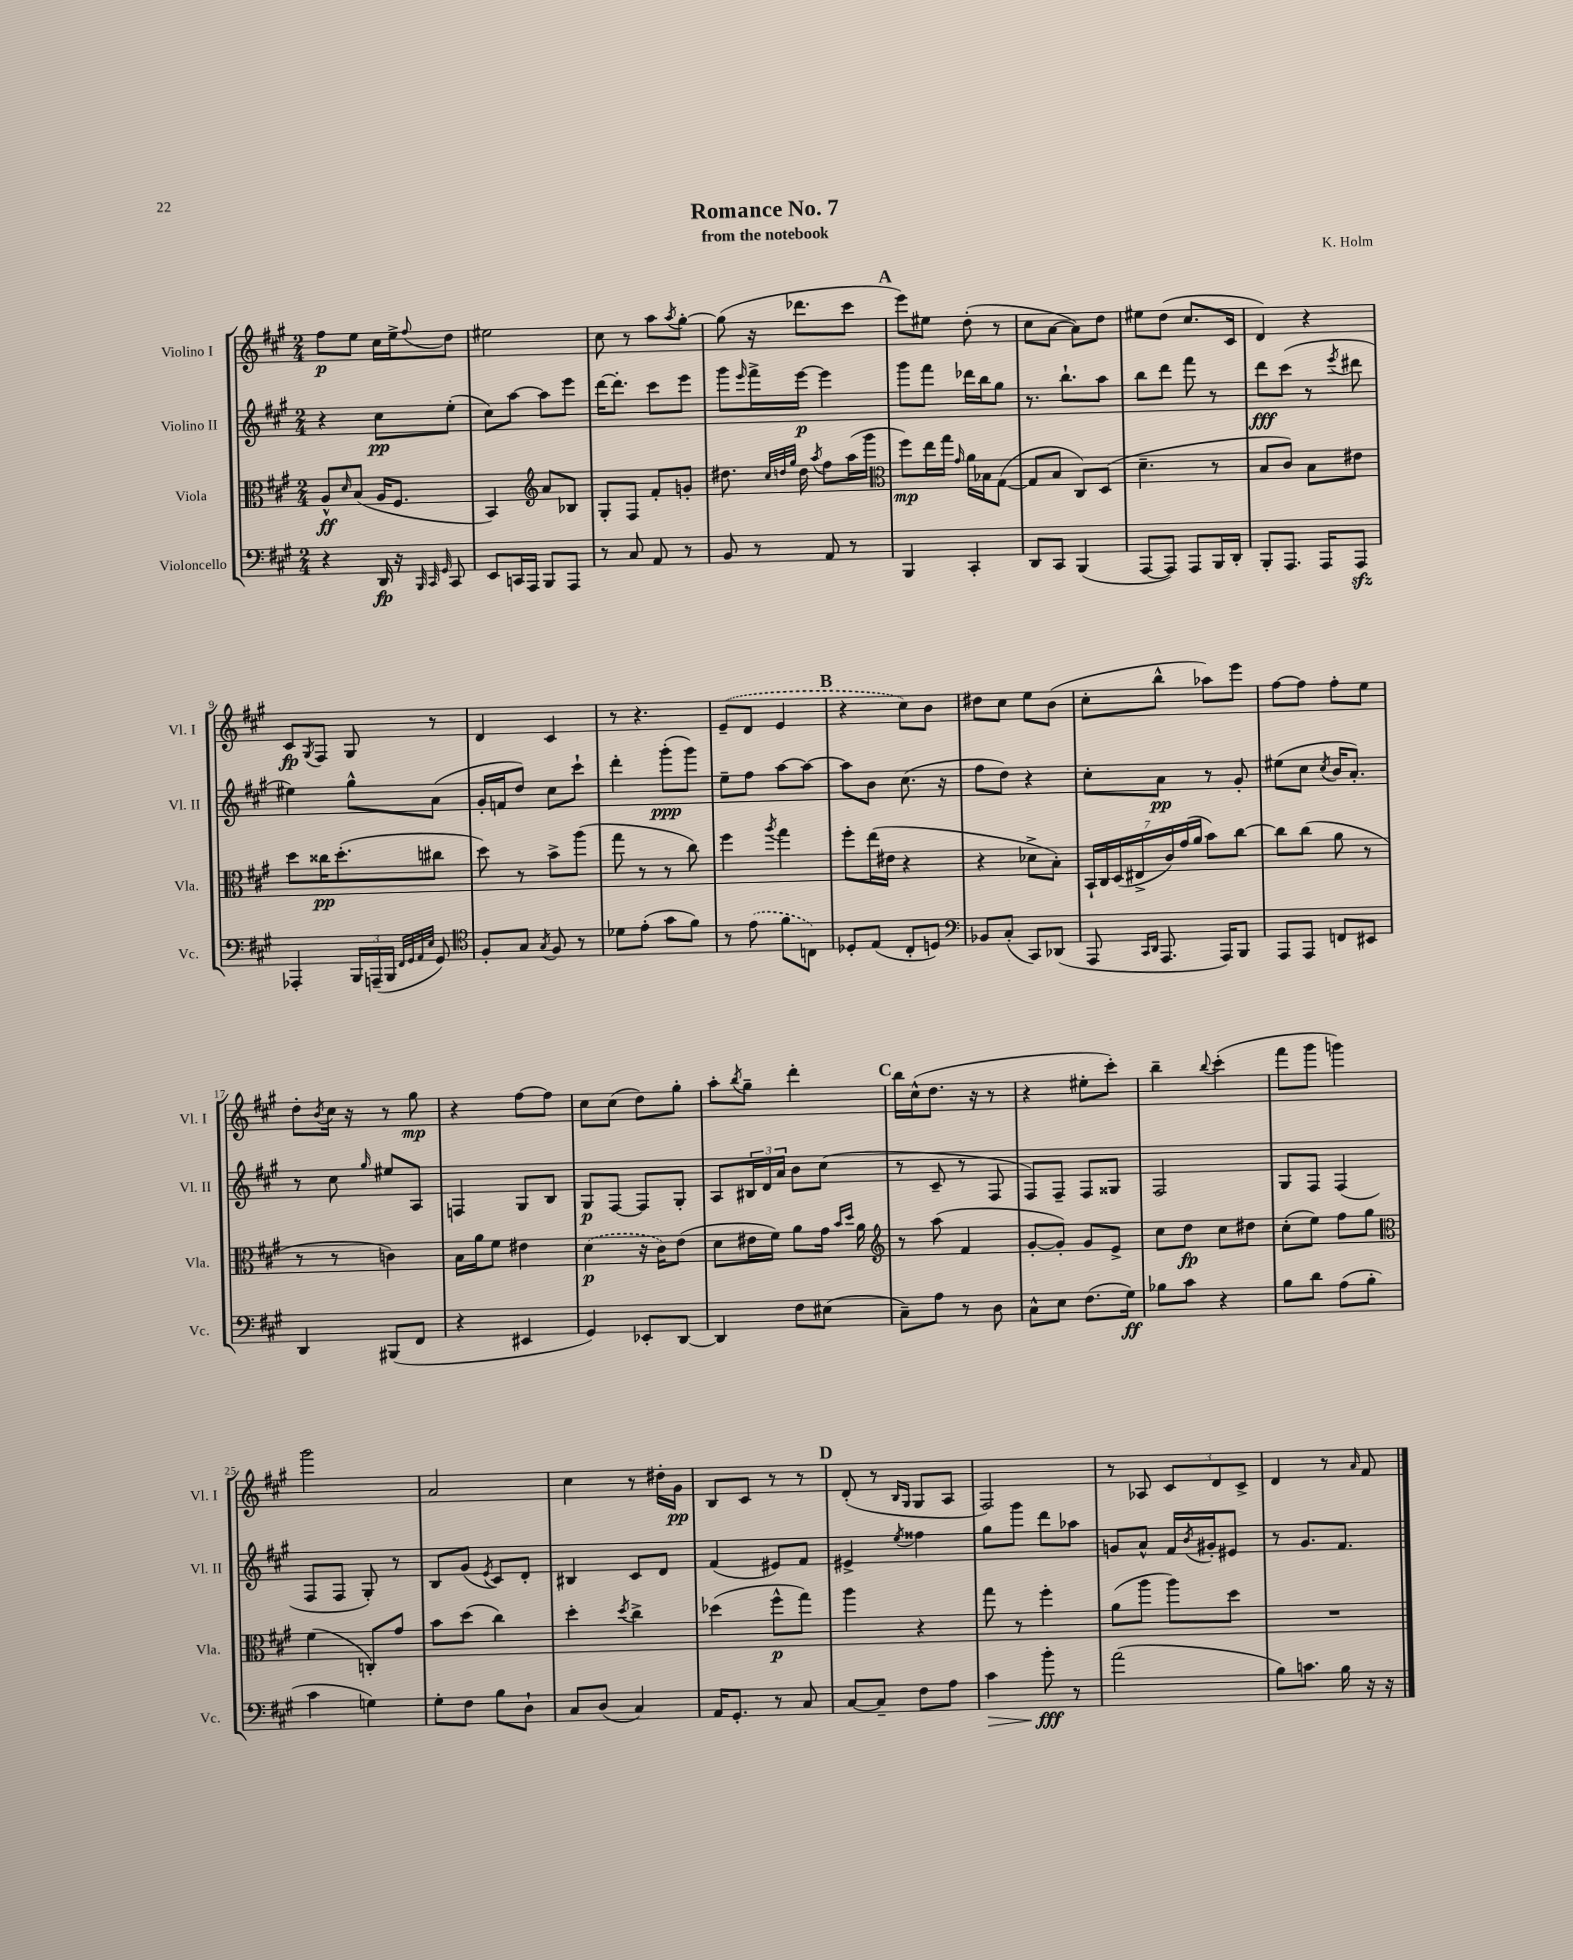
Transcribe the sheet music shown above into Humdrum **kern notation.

**kern	**kern	**kern	**kern
*staff4	*staff3	*staff2	*staff1
*clefF4	*clefC3	*clefG2	*clefG2
*k[f#c#g#]	*k[f#c#g#]	*k[f#c#g#]	*k[f#c#g#]
*M2/4	*M2/4	*M2/4	*M2/4
4r	8A^^	4r	8ff#
.	16qqd	.	.
.	(8B	.	8ee
16DD	16A	8cc#	16cc#
16r	8.F#	.	16ee^
32qqBBB	.	.	.
32qqCC#	.	.	.
32qqGG#	.	.	8qqff#
8CC#	.	(8ee'	8dd
=	=	=	=
8EE	4BB)	8cc#)	2ee#
16CC	.	[8aa	.
16AAA	.	.	.
*	*clefG2	*	*
8BBB	8a	8aa]	.
8AAA	8B-	8eee	.
=	=	=	=
8r	8G#'	[16ddd	8cc#
.	.	8.ddd']	.
8C#	8F#	.	8r
8AA	8f#'	8ccc#	8aa
.	.	.	8qaa
8r	8g'	8eee	[8gg#'
=	=	=	=
8BB	8.dd#	8ggg#	(8gg#]
.	.	16qqeee	.
8r	.	16fff#^	16r
.	32qqcc#	.	.
.	32qqdd	.	.
.	32qqgg#	.	.
.	16dd	[16eee	8.ddd-
.	8qaa	.	.
8AA	8ff#	4eee]	.
8r	(16aa	.	8ccc#
.	16ggg#	.	.
=	=	=	=
*	*clefC3	*	*
4BBB	8ff#)	8ggg#	8eee)
.	16ee	8fff#	8ee#
.	16gg#	.	.
.	16qqg#	.	.
4CC#'	16a	16ddd-	(8dd'
.	16B-	16bb	.
.	([8G#	8gg#	8r
=	=	=	=
8DD	8G#]	8.r	8cc#
8CC#	8B	.	[8a
.	.	8.bb`	.
(4BBB	8C#)	.	8a])
.	(8D	8aa	8dd
=	=	=	=
[8AAA	4.d~	8bb	8ee#
8AAA])	.	8ddd	(8dd
8AAA	.	8fff#	8.cc#
16BBB	8r	8r	.
16DD'	.	.	16c#
=	=	=	=
8BBB'	8B	8ddd	4d)
8.AAA	8c#)	(8ccc#	.
.	8B	8r	4r
16AAA	.	.	.
.	.	8qeee	.
8AAA	8e#	8ddd#	.
=	=	=	=
4AAA-'	8dd	4ee#)	8c#
.	.	.	8qG#
.	16cc##	.	8F#
.	(8.dd'	.	.
24BBB	.	8gg#^^	8G#
(24AAA~	.	.	.
24BBB	.	.	.
32qqFF#	.	.	.
32qqGG#	.	.	.
32qqAA	.	.	.
32qqE	.	.	.
8GG#)	8cc#	(8a	8r
=	=	=	=
*clefC4	*	*	*
8F#'	8dd)	16g#'	4d
.	.	16f	.
8G#	8r	8dd)	.
8qG#	.	.	.
8F#	8b^	8cc#	4c#
8r	(8aa	8ccc#`	.
=	=	=	=
8d-	8gg#	4ddd'	8r
(8e'	8r	.	4.r
8g#	8r	(8ggg#'	.
8f#)	8cc#)	8ggg#)	.
=	=	=	=
8r	4ff#	8ee~	(8e~
(8e	.	8ff#	8d
.	8qaa	.	.
8f#	4gg#	[8aa	4e
8C)	.	8aa_	.
=	=	=	=
8D-'	8ff#'	8aa]	4r
(8E	(16ee	8b	.
.	16e#	.	.
8C#'	4r	(8.cc#	8cc#)
8D)	.	.	8b
.	.	16r	.
=	=	=	=
*clefF4	*	*	*
8BB-	4r	8ff#	8dd#
(8C#'	.	8dd)	8cc#
8CC#)	8d-^	4r	8ee
(8DD-	8B')	.	(8b
=	=	=	=
8AAA	28BB`	8cc#'	8cc#'
.	28C#	.	.
.	(28D	.	.
.	28E#^	.	.
16qqCC#	.	.	.
16qqDD	.	.	.
8.AAA	.	8a	8bb^^
.	28c#)	.	.
.	(28g#	.	.
.	28a	.	.
.	8b)	8r	8aa-)
16AAA)	.	.	.
8BBB	[8cc#	8g#'	8eee
=	=	=	=
8AAA	8cc#]	(8ee#	[8ff#
8AAA	(8cc#	8cc#	8ff#]
.	.	8qcc#	.
8FF	8a	16b	8ff#'
.	.	8.a')	.
8EE#	8r	.	8ee
=	=	=	=
4DD	8r	8r	8dd'
.	.	.	8qb
.	8r	8cc#	16cc#
.	.	.	16r
.	.	16qqgg#	.
(8BBB#	4c)	8ee#	8r
8FF#	.	8A	8gg#
=	=	=	=
4r	16B	4F	4r
.	16a	.	.
.	8f#	.	.
4EE#	4e#	8G#	[8ff#
.	.	8B	8ff#]
=	=	=	=
4GG#)	(4d	8G#	8cc#
.	.	[8F#	(8cc#
8EE-'	16r	8F#]	8dd)
.	16c#)	.	.
[8DD	(8e	8G#'	8gg#'
=	=	=	=
4DD]	8d	8A	8aa'
.	.	.	8qbb
.	16e#	24B#	8gg#~
.	.	24d	.
.	16f#)	.	.
.	.	24a	.
8F#	8a	8b	4ddd'
(8E#	16g#	(8cc#	.
.	16qqb	.	.
.	16qqdd	.	.
.	16a	.	.
=	=	=	=
*	*clefG2	*	*
8C#~)	8r	8r	16bb
.	.	.	(16cc#^^
8A	(8aa	8c#~	8.dd
8r	4f#	8r	.
.	.	.	16r
8D	.	8F#	8r
=	=	=	=
8C#^^	[8g#'	8F#)	4r
8E	8g#'])	8F#~	.
(8.F#	8g#	8F#	8ee#'
.	8e^	8G##	8ccc#')
16G#)	.	.	.
=	=	=	=
8B-	8cc#	2F#	4bb~
8c#	8dd	.	.
.	.	.	8qqbb
4r	8cc#	.	(4ccc#'
.	8dd#	.	.
=	=	=	=
8B	(8cc#'	8G#	8fff#
8d	8ee)	8F#	8ggg#
(8A	8ff#	(4F#	4ggg)
8B'	8gg#	.	.
=	=	=	=
*	*clefC3	*	*
4c#	(4f#	8F#	2ggg#
.	.	8F#	.
4G)	8C')	8G#')	.
.	8g#	8r	.
=	=	=	=
8G#'	8b	8B	2a
8F#	(8dd	(8g#	.
.	.	8qe	.
8B	4cc#)	8c#)	.
8D`	.	8d'	.
=	=	=	=
8C#	4dd'	4B#	4cc#
(8D	.	.	.
.	8qdd	.	.
4C#)	4cc#^	8c#	8r
.	.	8d	16dd#'
.	.	.	16g#
=	=	=	=
16AA	(4dd-	(4f#	8B
8.GG#'	.	.	.
.	.	.	8c#
8r	8ff#^^	8e#)	8r
8C#	8gg#)	8f#	8r
=	=	=	=
[8C#	4aa	4e#^	(8d'
8C#~]	.	.	8r
.	.	.	16qqB
.	.	8qee	16qqG#
8F#	4r	4ff##	8G#
8A	.	.	8A
=	=	=	=
4c#	8gg#	8gg#	2F#)
.	8r	8ggg#	.
8b'	4ff#'	8ddd	.
8r	.	8aa-	.
=	=	=	=
(2a	(8a	8g	8r
.	8aa	8a^^	8A-
.	8aa)	16f#	12c#
.	.	8qb	.
.	.	16g#'	.
.	.	.	12d
.	8dd	8e#	.
.	.	.	12c#^
=	=	=	=
8B)	2r	8r	4d
8.c	.	8.g#	.
.	.	.	8r
16B	.	8.f#	.
.	.	.	16qqa
16r	.	.	8f#
16r	.	.	.
==	==	==	==
*-	*-	*-	*-
